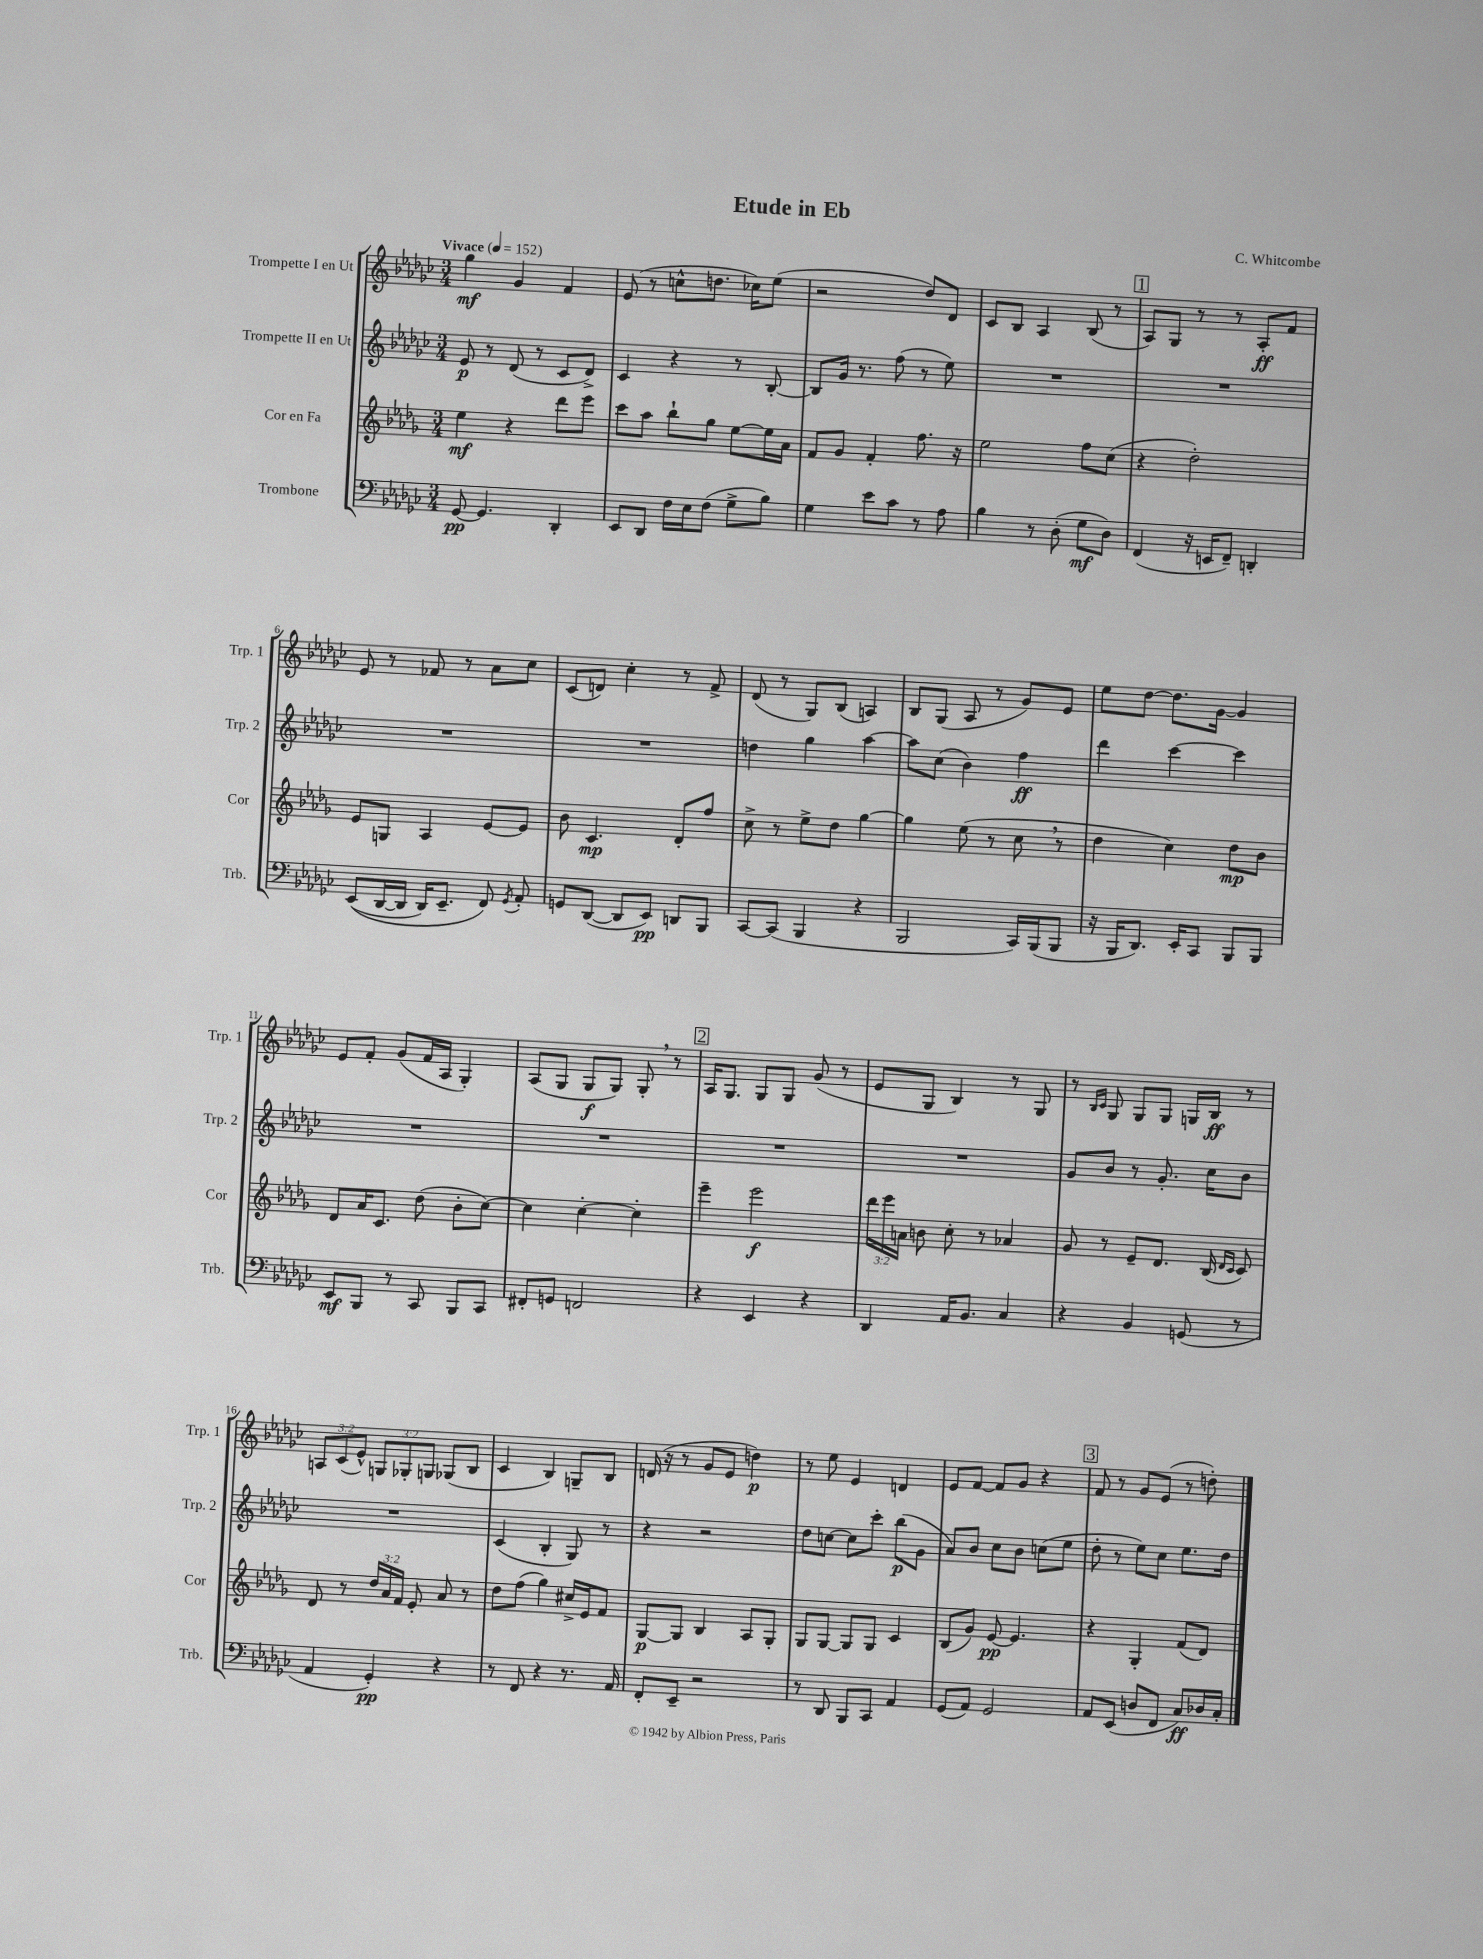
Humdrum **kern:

**kern	**kern	**kern	**kern
*staff4	*staff3	*staff2	*staff1
*clefF4	*clefG2	*clefG2	*clefG2
*k[b-e-a-d-g-c-]	*k[b-e-a-d-g-]	*k[b-e-a-d-g-c-]	*k[b-e-a-d-g-c-]
*M3/4	*M3/4	*M3/4	*M3/4
*MM152	*MM152	*MM152	*MM152
[8GG-	4ee-	8e-	4gg-
4.GG-]	.	8r	.
.	4r	(8d-	4g-
.	.	8r	.
4DD-'	8ddd-	8c-	4f
.	8eee-	8d-^)	.
=	=	=	=
8EE-	8ccc	4c-	(8e-
8DD-	8aa-	.	8r
16F	8bb-`	4r	8cc^^
16E-	.	.	.
(8F	8gg-	.	8.dd
8G-^	[8ee-	8r	.
.	.	.	16cc-)
8B-)	16ee-]	[8B-'	(8ee-
.	16a-	.	.
=	=	=	=
4G-	8f	8B-]	2r
.	8g-	16g-	.
.	.	8.r	.
8e-	4f'	.	.
8c-	.	(8ff	.
8r	8.ff	8r	8dd-)
8A-	.	8ee-)	8d-
.	16r	.	.
=	=	=	=
4B-	2ee-	2.r	8c-
.	.	.	8B-
8r	.	.	4A-
(8D-'	.	.	.
8G-	8ff	.	(8B-
8D-)	(8cc	.	8r
=	=	=	=
(4FF	4r	2.r	8A-)
.	.	.	8G-
16r	2dd-')	.	8r
16EE	.	.	.
8FF~)	.	.	8r
4DD'	.	.	8A-'
.	.	.	8f
=	=	=	=
&((8EE-	8e-	2.r	8e-
[16DD-	8G	.	8r
16DD-]	.	.	.
16DD-)	4A-	.	8f-
8.EE-~	.	.	.
.	.	.	8r
8FF&)	[8e-	.	8a-
8qGG-	.	.	.
8AA-'	8e-]	.	8cc-
=	=	=	=
8GG	8b-	2.r	(8c-
([8DD-	4.c	.	8d)
8DD-]	.	.	4cc-'
8EE-)	.	.	.
8DD	8d-'	.	8r
8BBB-	8ff	.	8f^
=	=	=	=
[8CC-	8cc^	4dd	(8d-
(8CC-]	8r	.	8r
4BBB-	8ee-^	4gg-	8G-)
.	8dd-	.	(8B-
4r	[4gg-	[4aa-	4A)
=	=	=	=
2BBB-	4gg-]	8aa-]	8B-
.	.	(8cc-	(8G-
.	(8ee-	4b-)	8A-
.	8r	.	8r
16CC-)	8cc	4ff	8g-)
(16BBB-	.	.	.
8BBB-	8r	.	8e-
=	=	=	=
16r	4dd-	4ddd-	8ee-
16BBB-	.	.	.
8.DD-)	.	.	[8dd-
.	4cc)	[4ccc-	8.dd-]
16EE-'	.	.	.
8CC-	.	.	.
.	.	.	[16g-
8BBB-	8dd-	4ccc-]	4g-]
8BBB-	8b-	.	.
=	=	=	=
8EE-	8d-	2.r	8e-
8BBB-	16a-	.	8f'
.	8.c	.	.
8r	.	.	(8g-
8CC-	(8dd-	.	16f
.	.	.	16A-
8BBB-	8b-'	.	4G-')
8CC-	[8cc)	.	.
=	=	=	=
8FF#'	4cc]	2.r	(8A-
8GG	.	.	8G-
2FF	[4cc'	.	8G-
.	.	.	8G-)
.	4cc']	.	8G-'
.	.	.	8r
=	=	=	=
4r	4eee-~	2.r	16A-
.	.	.	8.G-
4EE-	2eee-	.	8G-
.	.	.	8G-
4r	.	.	(8g-
.	.	.	8r
=	=	=	=
4DD-	24ddd-	2.r	8e-
.	24eee-	.	.
.	24a	.	.
.	8b	.	8G-
16AA-	8cc'	.	4B-)
8.BB-	.	.	.
.	8r	.	.
4C-	4a-	.	8r
.	.	.	8G-
=	=	=	=
4r	8g-	8g-	8r
.	.	.	16qqB-
.	.	.	16qqc-
.	8r	8b-	8G-
4BB-	8e-~	8r	8G-
.	8.d-	8.g-'	8G-
(8GG	.	.	16G
.	(16B-	16cc-	16B-
.	16qqd-	.	.
.	16qqc	.	.
8r	8c)	8b-	8r
=	=	=	=
4AA-	8d-	2.r	12A
.	.	.	(12c-
.	8r	.	.
.	.	.	12e-^^)
4GG-')	24dd-	.	12G
.	24a-	.	.
.	24f	.	12G-'
.	8e-'	.	.
.	.	.	12G
4r	8a-	.	(8G-
.	8r	.	8B-
=	=	=	=
8r	8dd-	(4c-	4c-
8FF	(8ff	.	.
4r	4gg-)	4B-'	4B-)
8.r	16cc#^	8G-)	8G~
.	16e-	.	.
.	8f	8r	8B-
16AA-	.	.	.
=	=	=	=
8FF'	[8G-	4r	(16d
.	.	.	16r
8EE-~	8G-]	.	8r
2r	4B-	2r	8g-
.	.	.	8e-
.	8A-	.	4dd)
.	8G-'	.	.
=	=	=	=
8r	8G-	8dd-	8r
8DD-	[8G-	[8cc	8ee-
8BBB-	8G-]	8cc]	4e-
8CC-	8G-	8ccc-'	.
4AA-	4c	(8bb-	4d
.	.	8g-	.
=	=	=	=
(8GG-	(8B-	8a-)	8e-
8AA-)	8g-)	8b-	[8f
2GG-	[8e-	8cc-	8f]
.	4.e-]	8b-	8g-
.	.	(8cc	4r
.	.	8ee-	.
=	=	=	=
8AA-	4r	8dd-'	8f
(8EE-	.	8r	8r
8D	4G-'	8ee-)	8g-
8FF	.	8cc-	(8e-
8C-)	(8f	8.ee-	8r
16D-	8d-)	.	8dd')
16C-'	.	16dd-	.
==	==	==	==
*-	*-	*-	*-
